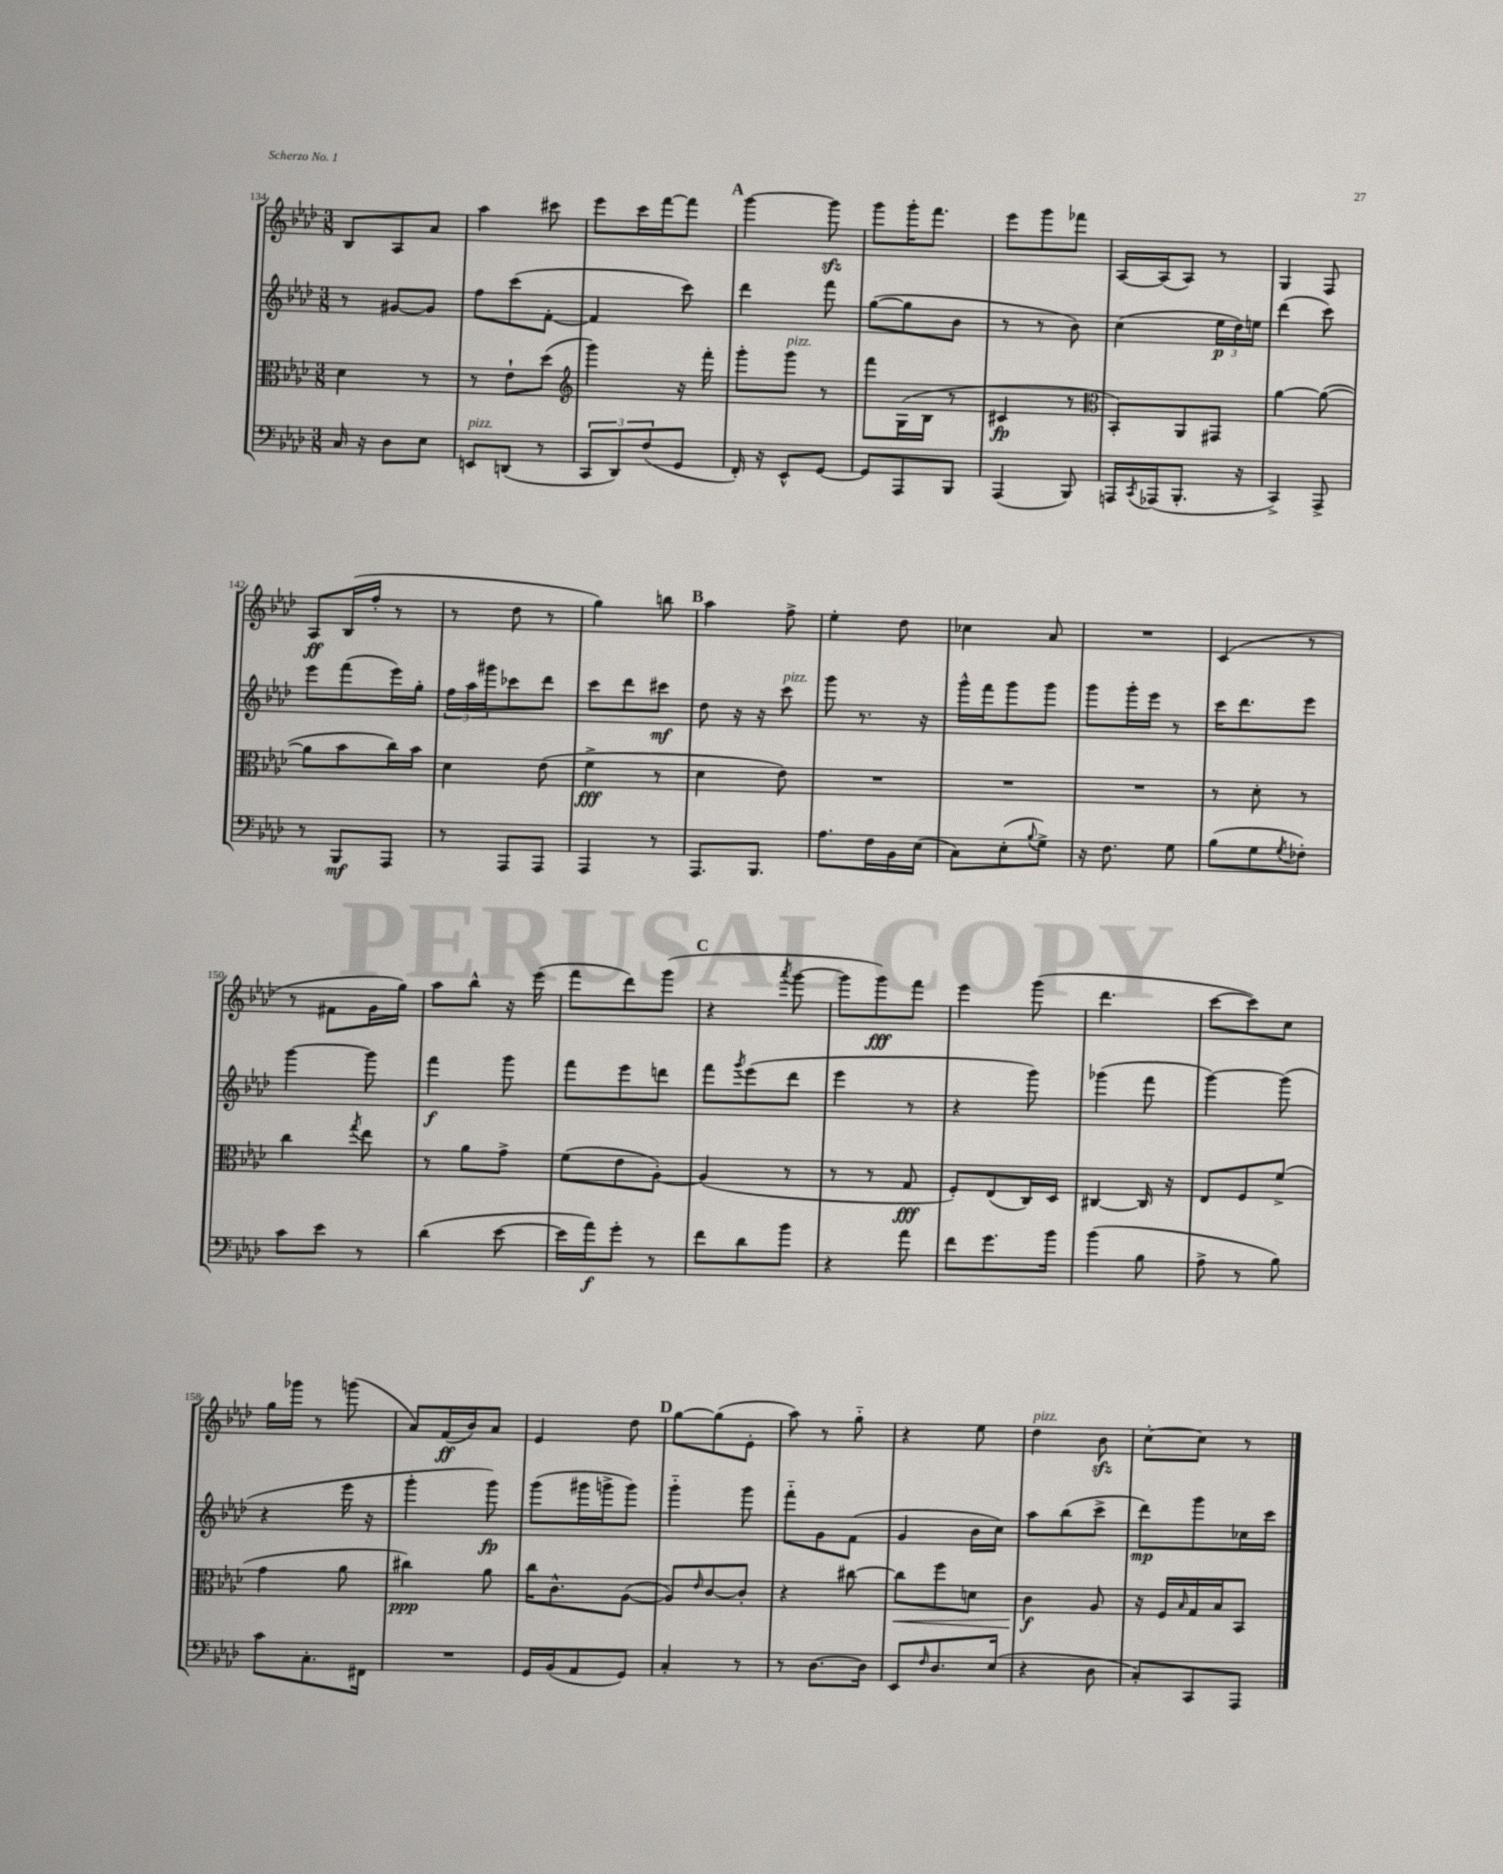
<<
\new StaffGroup <<
\new Staff = "s0" {
    \clef treble \key aes \major \numericTimeSignature \time 3/8
    bes8 aes8 aes'8 |
    aes''4 cis'''8 |
    ees'''8 c'''16 f'''16~ f'''8 |
    \mark \markup { \bold "A" } g'''4~ g'''8\sfz |
    g'''8 g'''16-. f'''8. |
    ees'''8 g'''8 fes'''8 |
    aes16~ aes16( aes8) r8 |
    g4 f8 |
    aes8\ff bes16( f''16-. r8 |
    r8 des''8 r8 |
    g''4) b''8 |
    \mark \markup { \bold "B" } aes''4 f''8-> |
    ees''4-. des''8 |
    ces''4 aes'8 |
    R4. |
    c'4( r8 |
    r8 fis'8 g'16 g''16) |
    aes''8 bes''8-^ r16 ees'''16( |
    f'''8 des'''8) g'''8( |
    \mark \markup { \bold "C" } r4 \acciaccatura { aes'''8 } g'''8~ |
    g'''8 g'''8\fff) f'''8 |
    ees'''4 g'''8( |
    des'''4. |
    c'''8~ c'''8) c''8 |
    g''16 ges'''16 r8 g'''8( |
    aes'8) f'16\ff( bes'16) aes'8 |
    ees'4 des''8 |
    \mark \markup { \bold "D" } g''8~ g''8( ees'8-. |
    aes''8) r8 g''8-_ |
    r4 ees''8 |
    des''4^\markup { \italic "pizz." } bes'8\sfz |
    c''8~-. c''8 r8 \bar "|." |
}
\new Staff = "s1" {
    \clef treble \key aes \major \numericTimeSignature \time 3/8
    r8 gis'8~ gis'8 |
    f''8 c'''8( f'8~-. |
    f'4 c'''8) |
    \mark \markup { \bold "A" } des'''4 f'''8 |
    g''8~( g''8 bes'8 |
    r8 r8 bes'8) |
    c''4( \tuplet 3/2 { ees''16\p des''16) e''16 } |
    des'''4( c'''8) |
    ees'''8 f'''8( ees'''16) g''16-. |
    \tuplet 3/2 { f''16 aes''16 gis'''16 } ces'''8 des'''8 |
    c'''8 des'''8 cis'''8\mf |
    \mark \markup { \bold "B" } des''8 r16 r16 c'''8^\markup { \italic "pizz." } |
    g'''8 r8. r16 |
    g'''16-^ f'''16 g'''8 g'''8 |
    g'''8 g'''16-. ees'''16 r8 |
    c'''16 des'''8. ees'''8 |
    g'''4~ g'''8 |
    f'''4\f g'''8 |
    f'''8 ees'''8 d'''8 |
    \mark \markup { \bold "C" } f'''8 \acciaccatura { g'''8 } ees'''8( des'''8 |
    ees'''4 r8 |
    r4 g'''8) |
    ges'''4( f'''8 |
    g'''4~) g'''8( |
    r4 ees'''16 r16 |
    g'''4-. g'''8\fp) |
    g'''8( gis'''16 g'''16-> g'''8) |
    \mark \markup { \bold "D" } g'''4-_ g'''8 |
    f'''8-_ g'8 f'8( |
    g'4 bes'16 c''16) |
    aes''8 bes''8( c'''8-> |
    des'''8\mp) g'''8 ces''16 c'''16 \bar "|." |
}
\new Staff = "s2" {
    \clef alto \key aes \major \numericTimeSignature \time 3/8
    des'4 r8 |
    r8 ees'8-! des''8( |
    \clef treble g'''4) r16 f'''16-. |
    \mark \markup { \bold "A" } g'''8-. g'''8^\markup { \italic "pizz." } r8 |
    f'''8 g16( bes16 r8 |
    cis'4\fp r8 |
    \clef alto bes,8-.) aes,8 gis,8 |
    aes'4~ aes'8~( |
    aes'8 bes'8 c''16) bes'16 |
    des'4 ees'8( |
    f'4->\fff r8 |
    \mark \markup { \bold "B" } des'4 ees'8) |
    R4. |
    R4. |
    R4. |
    r8 des'8-. r8 |
    c''4 \acciaccatura { g''8 } ees''8 |
    r8 aes'8 g'8-> |
    f'8( ees'8 aes8~-.) |
    \mark \markup { \bold "C" } aes4( r8 |
    r8 r8 g8\fff |
    f8-.) ees8( c16) des16 |
    cis4~ cis16 r16 |
    ees8 f8 f'8->( |
    g'4 aes'8 |
    cis''4\ppp) aes'8 |
    c''16 c'8.-^ aes8~( |
    \mark \markup { \bold "D" } aes8) \grace { ees'16 } c'8~ c'8-. |
    r4 cis''8~ |
    cis''8\< f''8 d'8 |
    c'4\f\! aes8 |
    r16 f16 \grace { bes16 } g16 bes16 bes,8 \bar "|." |
}
\new Staff = "s3" {
    \clef bass \key aes \major \numericTimeSignature \time 3/8
    c16 r16 des8 ees8 |
    e,8^\markup { \italic "pizz." } d,8( r8 |
    \tuplet 3/2 { c,8 des,8) f8( } g,8 |
    \mark \markup { \bold "A" } f,16-.) r16 ees,8-^ g,8~ |
    g,8 aes,,8 bes,,8 |
    aes,,4( bes,,8) |
    a,,16 \acciaccatura { c,8 } aes,,16( bes,,8.-. r16 |
    c,4->) aes,,8-> |
    r8 bes,,8\mf aes,,8 |
    r8 aes,,8 aes,,8 |
    aes,,4 r8 |
    \mark \markup { \bold "B" } aes,,8. bes,,8. |
    aes8. f16 bes,16 ees16( |
    c8) ees8-.( \appoggiatura { bes8 } g8->) |
    r16 f8. g8 |
    bes8( g8 \acciaccatura { g8 } fes8-.) |
    c'8 ees'8 r8 |
    des'4( ees'8~ |
    ees'16 aes'16\f) g'8-. r8 |
    \mark \markup { \bold "C" } f'8 des'8 bes'8 |
    r4 aes'8 |
    f'8 g'8. bes'16 |
    bes'4( bes8 |
    aes8-> r8 bes8) |
    c'8 c8.-. fis,16 |
    R4. |
    g,16 bes,16( aes,8 g,8) |
    \mark \markup { \bold "D" } c4-. r8 |
    r8 des8.~ des16 |
    ees,8 \grace { f16 } des8. ees16( |
    r4 des8 |
    c8-.) c,8 aes,,8 \bar "|." |
}
>>
>>
\layout { \context { \Score currentBarNumber = #134 } }
